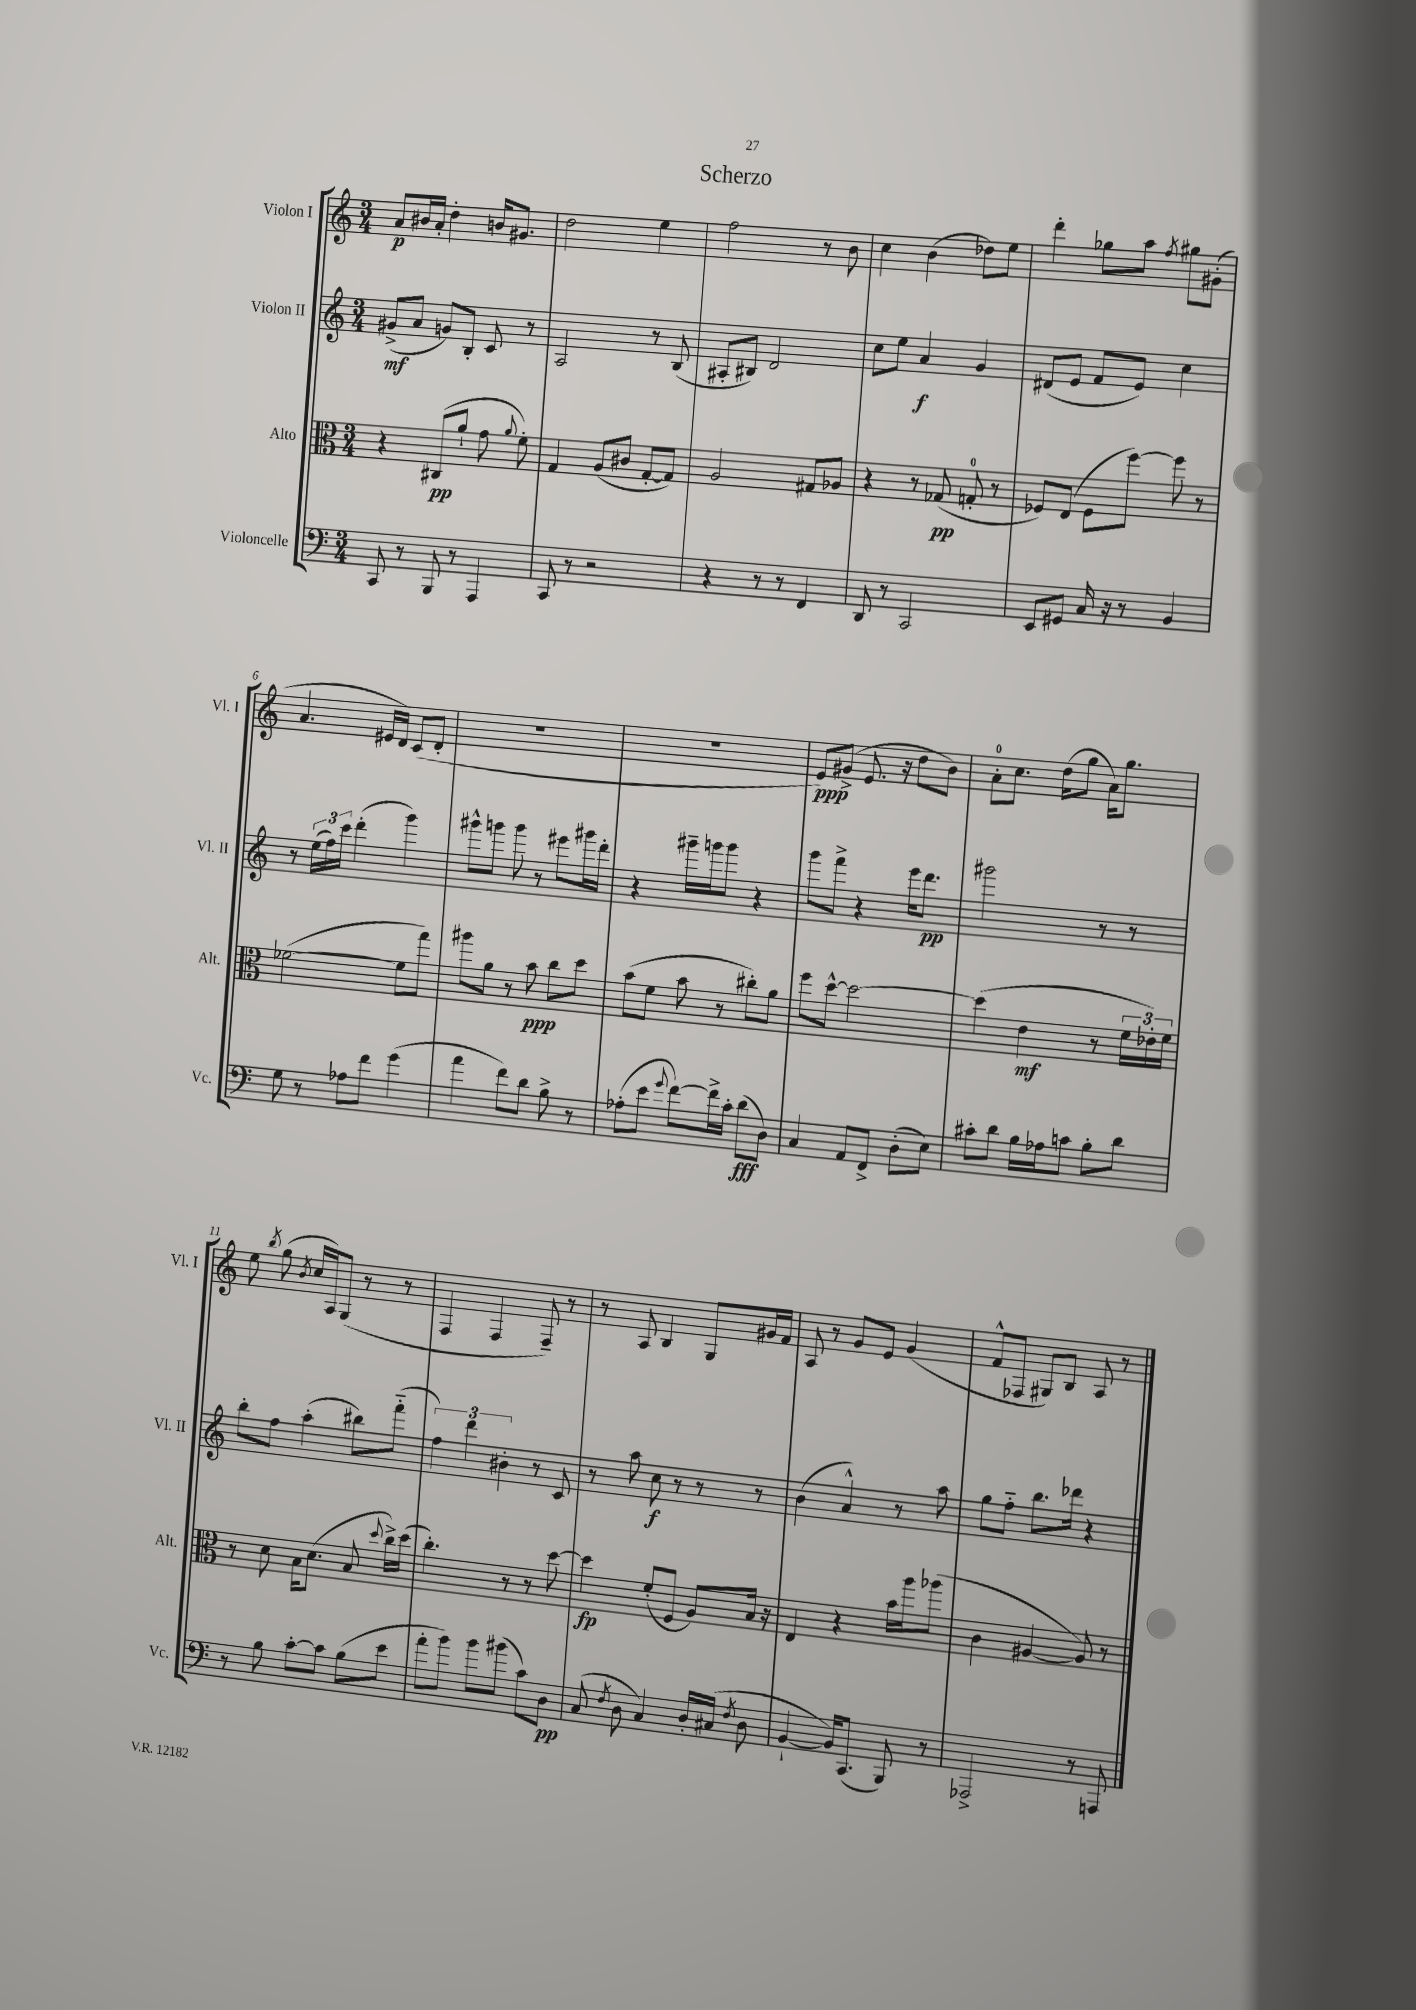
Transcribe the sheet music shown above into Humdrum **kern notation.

**kern	**kern	**kern	**kern
*staff4	*staff3	*staff2	*staff1
*clefF4	*clefC3	*clefG2	*clefG2
*k[]	*k[]	*k[]	*k[]
*M3/4	*M3/4	*M3/4	*M3/4
8CC	4r	(8g#^	8a
8r	.	8a	16b#
.	.	.	16a'
8BBB	(8C#	8g)	4dd'
8r	8a`	8B'	.
4AAA	8g	8c	16b
.	.	.	8.g#
.	8qqa	.	.
.	8f')	8r	.
=	=	=	=
8CC	4G	2A	2dd
8r	.	.	.
2r	(8A	.	.
.	8c#	.	.
.	[8G'	8r	4ee
.	8G])	(8B	.
=	=	=	=
4r	2A	8A#'	2ff
.	.	8B#)	.
8r	.	2d	.
8r	.	.	.
4FF	8G#	.	8r
.	8A-	.	8b
=	=	=	=
8DD	4r	8cc	4cc
8r	.	8ee	.
2CC	8r	4a	(4b
.	(8G-	.	.
.	8G'	4g	8dd-)
.	8r	.	8ee
=	=	=	=
8EE	8F-)	(8d#	4ddd'
8GG#	(8E	8e	.
16C	8F-	8f	8gg-
16r	.	.	.
8r	[8ff)	8e)	8aa
.	.	.	8qff
4BB	8ff]	4cc	8gg#
.	8r	.	(8g#'
=	=	=	=
8G	([2f-	8r	4.a
8r	.	(24ee	.
.	.	24ff)	.
.	.	24ccc	.
8A-	.	(4ddd'	.
8f	.	.	16e#
.	.	.	16d)
(4g	8f-]	4ggg)	(8c
.	8gg)	.	8d'
=	=	=	=
4a	8aa#	8ggg#^^	2.r
.	8a	8ggg	.
8f)	8r	8ggg	.
8d	8b	8r	.
8B^	8cc	8eee#	.
8r	8dd	16ggg#	.
.	.	16ddd'	.
=	=	=	=
(8A-'	(8b	4r	2.r
8e	8f	.	.
8qqg	.	.	.
[8f)	8b	16ggg#~	.
.	.	16ggg	.
16f^]	8r	8ggg	.
16c'	.	.	.
(8d	8cc#')	4r	.
8D)	8a	.	.
=	=	=	=
4C	8ff	8ggg	8e)
.	[8dd^^	8fff^	(8g#^
8AA	2dd_	4r	8.e
8FF^	.	.	.
.	.	.	16r
(8D'	.	16eee	8dd
.	.	8.ddd	.
8E)	.	.	8b)
=	=	=	=
8c#'	(4dd]	2ggg#	8a'
8d	.	.	8.cc
16B	4e	.	.
16A-	.	.	(16dd
8c	.	.	8gg
8B'	8r	8r	16a)
.	.	.	8.gg
8d	24f	8r	.
.	24e-')	.	.
.	24f	.	.
=	=	=	=
8r	8r	8bb'	8ee
.	.	.	8qbb
8B	8d	8ff	(8gg
.	.	.	8qb
[8c'	16B	(4aa'	16cc
.	(8.d	.	16A)
8c]	.	.	(8G
(8B	8B	8bb#)	8r
.	8qqdd	.	.
8e	16cc^)	(8fff'~	8r
.	(16dd	.	.
=	=	=	=
8a'	4.cc')	6ff)	4F
8b)	.	.	.
.	.	6ddd	.
8b	.	.	4F
.	.	6b#'	.
(8b#	8r	.	.
8c)	8r	8r	8F~)
8D	[8dd	8c	8r
=	=	=	=
(8C	4dd]	8r	8r
8qF	.	.	.
8D	.	8aa	8A
4C)	(8f'	8cc	4B
.	8F	8r	.
16D'	8A)	8r	8G
(16C#	.	.	.
8qF	.	.	.
8D	16B	8r	16g#
.	16r	.	16f
=	=	=	=
[4BB`	4E	(4b	8A
.	.	.	8r
16BB])	4r	4a^^)	8g
(8.CC	.	.	.
.	.	.	8e
8BBB)	16b	8r	(4g
.	16aa	.	.
8r	(8aa-	8aa	.
=	=	=	=
2AAA-^	4c	8gg	8f^^
.	.	8ff'~	8F-
.	[4A#	8.bb	8G#)
.	.	.	8B
.	.	16ddd-	.
8r	8A#])	4r	8A
8AAA	8r	.	8r
==	==	==	==
*-	*-	*-	*-
